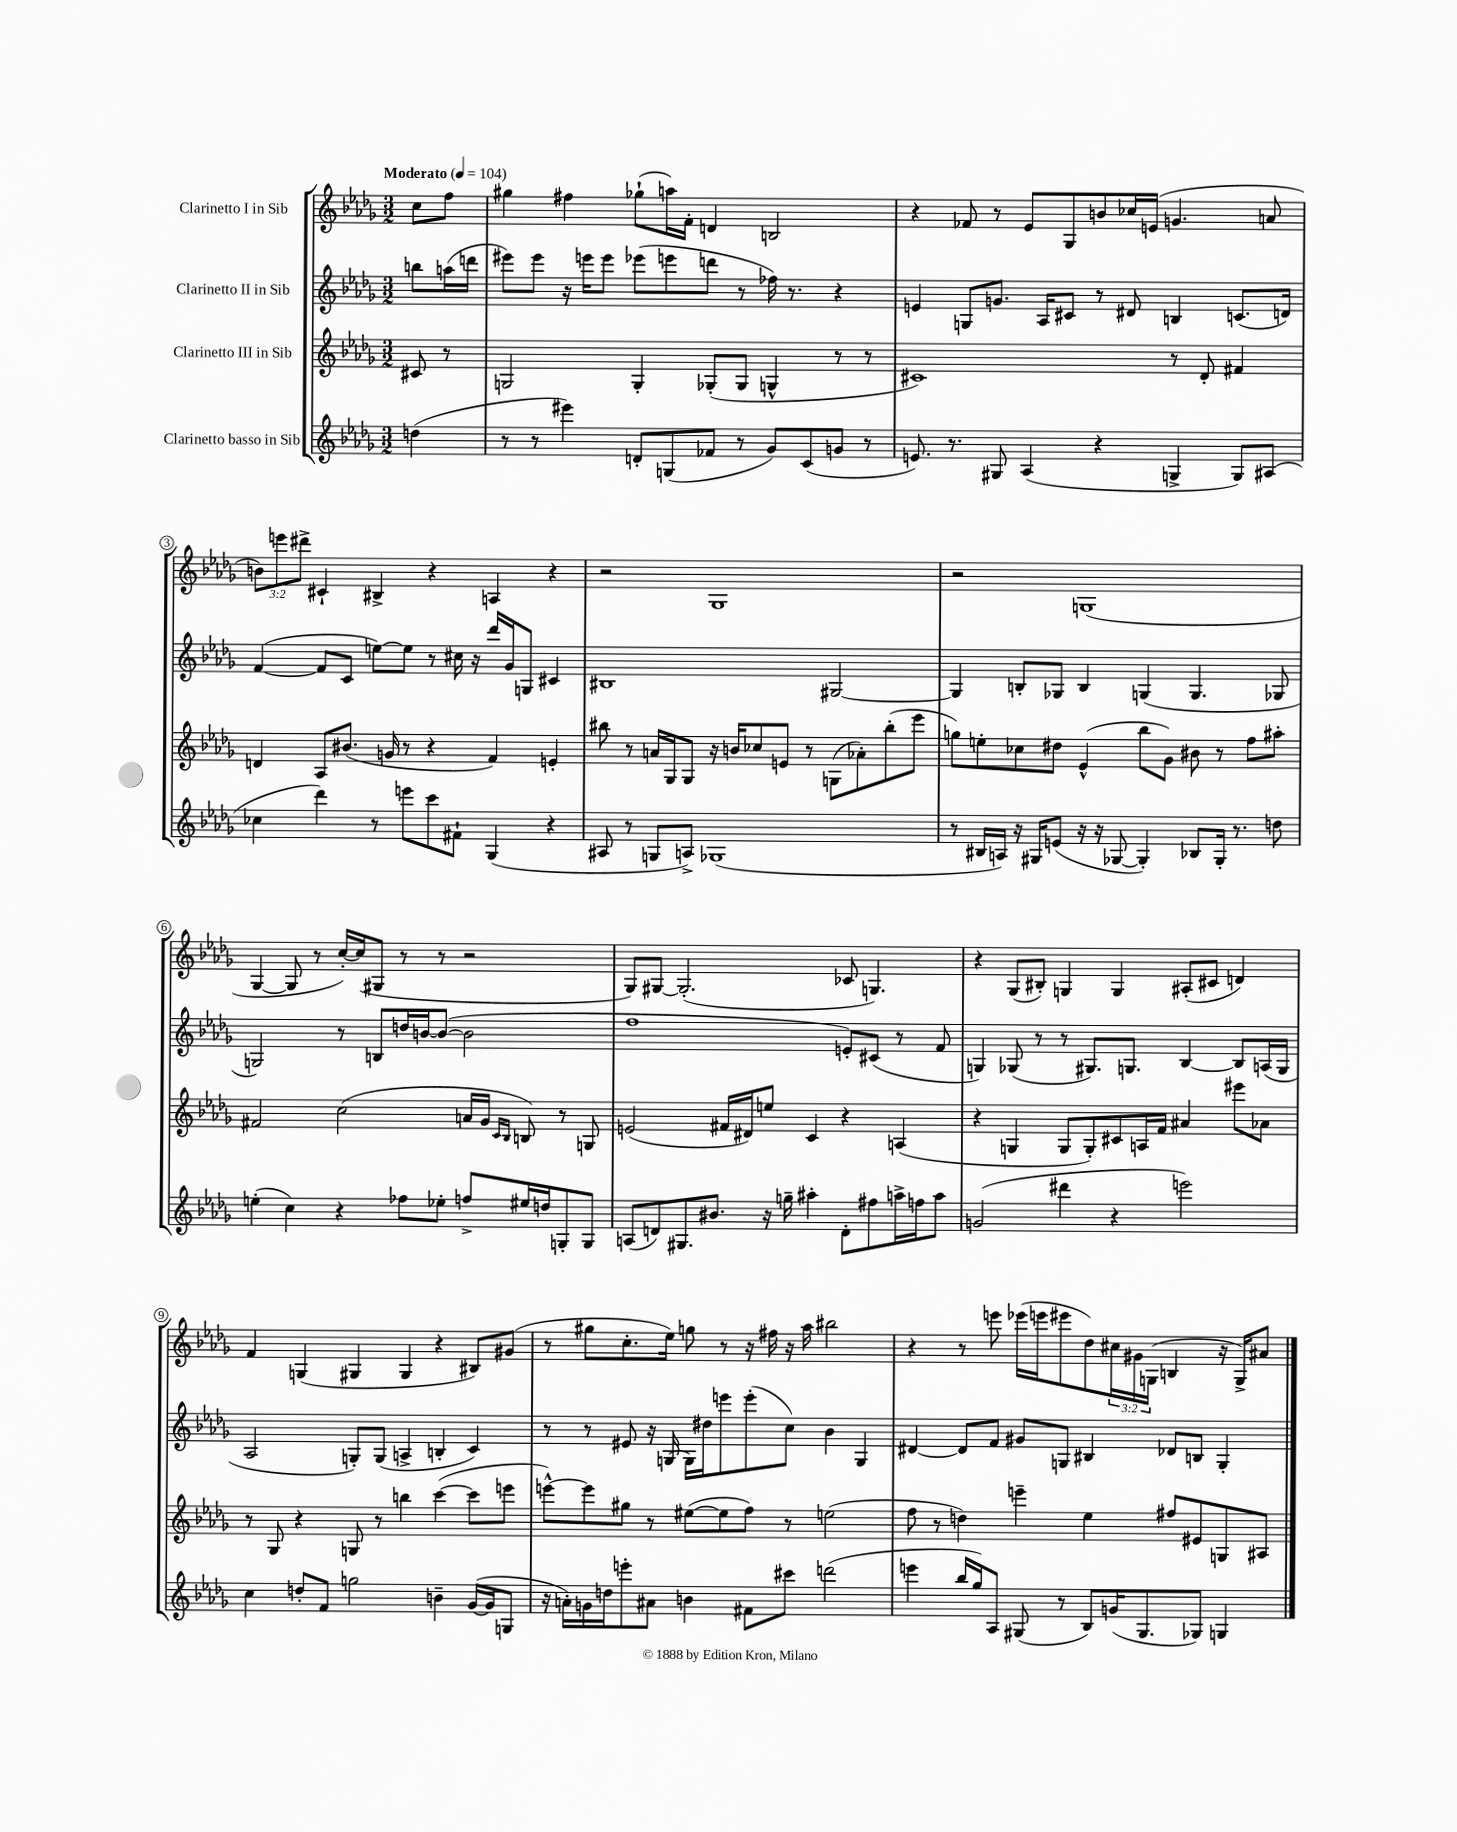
<<
\new StaffGroup <<
\new Staff = "s0" \with { instrumentName = "Clarinetto I in Sib" } {
    \clef treble \key des \major \numericTimeSignature \time 3/2 \override Staff.TupletNumber.text = #tuplet-number::calc-fraction-text \partial 4 \tempo "Moderato" 4 = 104
    c''8 f''8 |
    gis''4 fis''4 ges''8-!( a''16) f'16-. d'4 b2 |
    r4 fes'8 r8 ees'8 ges8 b'8 ces''16 e'16( g'4. a'8 |
    \tuplet 3/2 { b'8) e'''8 dis'''8-> } cis'4-! bis4-> r4 a4 r4 |
    r2 ges1 |
    r2 g1( |
    ges4~ ges8 r8 c''16~-.) c''16( gis8 r8 r8 r2 |
    ges8) gis8~ gis2.-.( ces'8 g4.) |
    r4 ges8( bis8-.) g4 g4 ais8-.( cis'8 d'4) |
    f'4 g4( gis4 gis4 r4 bis8) gis'8( |
    r8 gis''8 c''8.-. ees''16) g''8 r8 r16 fis''16 r16 aes''16 bis''2 |
    r4 r8 e'''8 ees'''16( e'''16 eis'''8 des''8) \tuplet 3/2 { cis''16 gis'16 g16( } b4 r16 g16->) ais'8 \bar "|." |
}
\new Staff = "s1" \with { instrumentName = "Clarinetto II in Sib" } {
    \clef treble \key des \major \numericTimeSignature \time 3/2 \partial 4
    b''8 a''16( d'''16 |
    eis'''8) eis'''8 r16 e'''16 e'''8 ees'''8( e'''8 d'''8 r8 fes''16) r8. r4 |
    e'4 g8 g'8. aes16 cis'8 r8 dis'8 b4 c'8.( d'16) |
    f'4~( f'8 c'8 e''8~) e''8 r8 cis''16 r16 des'''16 ges'16 g8 cis'4 |
    bis1 gis2~ |
    gis4 b8-. ges8 b4 g4( g4. ges8 |
    g2) r8 b8 d''16 b'16~ b'8~( b'2 |
    f''1 e'8-.) cis'8( r8 f'8 |
    g4) ges8( r8 r8 gis8.) g8. bes4~ bes8 a16( g16 |
    aes2 g8-.) g8( a4-> b4-. c'4) |
    r8 r8 eis'8 r16 g16( g16) dis''16 e'''8 e'''8-.( c''8) bes'4 g4 |
    dis'4~ dis'8 f'8 gis'8 g8 bis4 des'8 b8 g4-. \bar "|." |
}
\new Staff = "s2" \with { instrumentName = "Clarinetto III in Sib" } {
    \clef treble \key des \major \numericTimeSignature \time 3/2 \partial 4
    cis'8 r8 |
    g2 g4-. ges8-.( ges8 g4-^ r8 r8 |
    cis'1) r8 des'8-. fis'4 |
    d'4 aes8 bis'8.( g'16 r8 r4 f'4) e'4-. |
    bis''8 r8 a'16 ges16 ges8 r16 b'16 ces''8 e'8 r8 g8( aes'8-.) bis''8-.( ees'''8 |
    g''8) e''8-. ces''8 dis''8 ees'4-^( bes''8 ges'8) bis'8 r8 f''8 ais''8-. |
    fis'2 c''2( a'16 ges'16 \grace { c'16 bes16 } b8) r8 g8 |
    e'2( fis'16 dis'16) e''8 c'4 r4 a4( |
    r4 g4 g8 g8-.) cis'8 a16 f'16 ais'4 eis'''8 aes'8 |
    r8 ges8 r4 g8 r8 b''4 c'''4~( c'''8 e'''8 |
    e'''8~-^) e'''8 gis''8 r8 eis''8~( eis''8 f''8) r8 e''2( |
    f''8 r8 d''4) e'''4-- ees''4 fis''8 eis'8 g8 ais8 \bar "|." |
}
\new Staff = "s3" \with { instrumentName = "Clarinetto basso in Sib" } {
    \clef treble \key des \major \numericTimeSignature \time 3/2 \partial 4
    d''4( |
    r8 r8 eis'''4) d'8-. g8( fes'8 r8 ges'8) c'8( g'8 r8 |
    e'8.) r8. gis8 aes4( r4 g4-> g8) ais8( |
    ces''4 des'''4) r8 e'''8 c'''8 fis'8-! ges4( r4 |
    ais8 r8 g8 a8->) ges1( |
    r8 bis16 a16) r16 gis16 e'8( r16 r16 ges8~ ges4-.) bes8 ges16-. r8. d''8 |
    e''4-.( c''4) r4 fes''8 ees''8-. f''8-> eis''16 d''16 g8-. g8 |
    a8( d'8) gis8. bis'8. r16 g''16-- ais''4-. d'8-. fis''8 a''16-> f''16 a''8 |
    g'2( dis'''4 r4 e'''2) |
    c''4 d''8-. f'8 g''2 b'4-- ges'16~( ges'16 g8 |
    r16 a'16-.) g'16 d''16 e'''8-. ais'8 b'4 fis'8 cis'''8 d'''2( |
    e'''4 bes''16 ges''16) aes8 gis8( r8 bes8) g'16( gis8. ges8) g4 \bar "|." |
}
>>
>>
\layout { \context { \Score \override BarNumber.stencil = #(make-stencil-circler 0.1 0.3 ly:text-interface::print) } }
